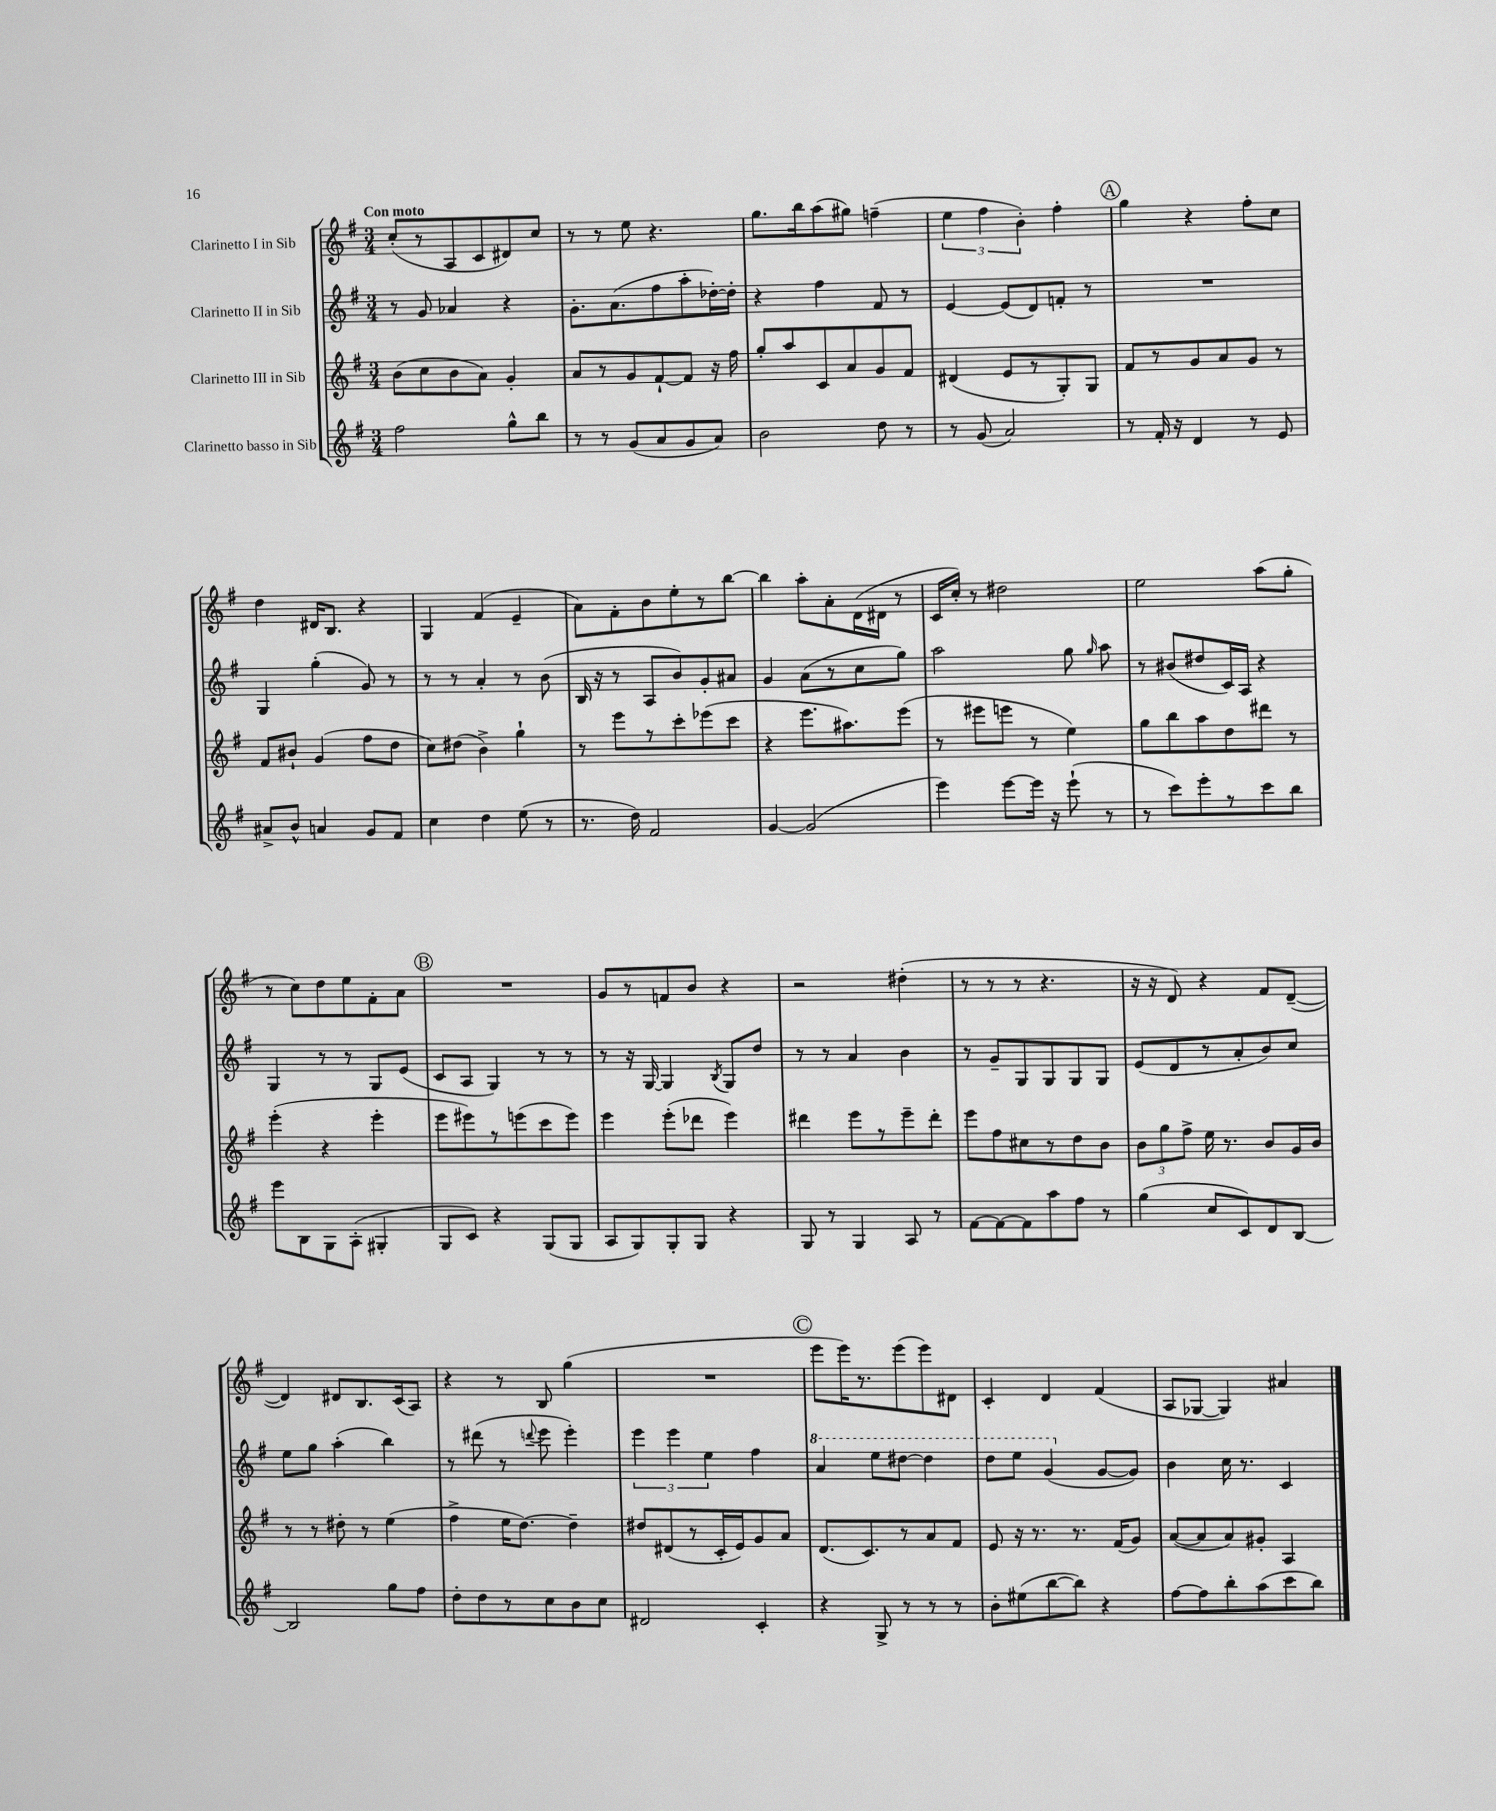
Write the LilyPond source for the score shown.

<<
\new StaffGroup <<
\new Staff = "s0" \with { instrumentName = "Clarinetto I in Sib" } {
    \clef treble \key g \major \numericTimeSignature \time 3/4 \tempo "Con moto"
    \autoBeamOff c''8[-.( r8 a8 c'8 dis'8) c''8] |
    r8 r8 e''8 r4. |
    g''8.[ b''16 a''8( gis''8]) f''4--( |
    \tuplet 3/2 { e''4 fis''4 b'4-.) } fis''4-. |
    \mark \markup { \circle "A" } g''4 r4 fis''8[-. c''8] |
    d''4 dis'16[ b8.] r4 |
    g4 fis'4( e'4-- |
    a'8[) fis'8-. b'8 e''8-. r8 b''8]~ |
    b''4 a''8[-. a'8-. d'16( dis'16] r8 |
    c'16[ c''16]-.) r8 dis''2 |
    e''2 a''8[( g''8]-. |
    r8 c''8[) d''8 e''8 fis'8-. a'8] |
    \mark \markup { \circle "B" } R2. |
    g'8[ r8 f'8 b'8] r4 |
    r2 dis''4-.( |
    r8 r8 r8 r4. |
    r16 r16 d'8) r4 fis'8[ d'8]~--( |
    d'4) dis'8[ b8. c'16( a8]) |
    r4 r8 b8 g''4( |
    R2. |
    \mark \markup { \circle "C" } e'''8[ e'''16) r8. e'''8( e'''8) dis'8] |
    c'4-. d'4 fis'4( |
    a8[ ges8]~ ges4) ais'4 \bar "|." |
}
\new Staff = "s1" \with { instrumentName = "Clarinetto II in Sib" } {
    \clef treble \key g \major \numericTimeSignature \time 3/4
    \autoBeamOff r8 g'8 aes'4 r4 |
    g'8.[-. a'8.( fis''8 a''8-. des''16~-.) des''16]-. |
    r4 fis''4 fis'8 r8 |
    e'4~ e'8[( d'8) f'8]-. r8 |
    \mark \markup { \circle "A" } R2. |
    g4 g''4-.( g'8) r8 |
    r8 r8 a'4-. r8 b'8( |
    b16 r16 r8 a8[ b'8) g'8-. ais'8] |
    g'4 a'8[( r8 c''8 g''8]) |
    a''2 g''8 \grace { g''16 } a''8 |
    r8 bis'8[( dis''8 c'16) a16] r4 |
    g4 r8 r8 g8[ e'8]( |
    \mark \markup { \circle "B" } c'8[ a8] g4) r8 r8 |
    r8 r16 g16~ g4 \acciaccatura { b8 } g8[ d''8] |
    r8 r8 a'4 b'4 |
    r8 g'8[-- g8 g8 g8 g8] |
    e'8[( d'8 r8 a'8-. b'8) c''8] |
    e''8[ g''8] a''4-.( b''4) |
    r8 dis'''8( r8 \appoggiatura { d'''8 } e'''8 e'''4-.) |
    \tuplet 3/2 { e'''4 e'''4 e''4 } fis''4 |
    \mark \markup { \circle "C" } \ottava #1 a''4 e'''8[ dis'''8]~ dis'''4 |
    d'''8[ e'''8] g''4( \ottava #0 g'8[~ g'8]) |
    b'4 c''16 r8. c'4 \bar "|." |
}
\new Staff = "s2" \with { instrumentName = "Clarinetto III in Sib" } {
    \clef treble \key g \major \numericTimeSignature \time 3/4
    \autoBeamOff b'8[( c''8 b'8 a'8]) g'4-. |
    a'8[ r8 g'8 fis'8~-! fis'8] r16 fis''16 |
    g''8[-. a''8 c'8 a'8 g'8 fis'8] |
    dis'4( e'8[ r8 g8-.) g8] |
    \mark \markup { \circle "A" } fis'8[ r8 g'8 a'8 g'8] r8 |
    fis'8[ bis'8]-! g'4( fis''8[ d''8] |
    c''8[) dis''8]( b'4->) g''4-! |
    r8 e'''8[ r8 c'''8-. ees'''8( c'''8] |
    r4 e'''8.[ ais''8.) e'''8]( |
    r8 eis'''8[ e'''8] r8 e''4) |
    g''8[ b''8 a''8 d''8 dis'''8] r8 |
    e'''4-.( r4 e'''4-. |
    \mark \markup { \circle "B" } e'''8[ eis'''8) r8 e'''8( c'''8 e'''8]) |
    e'''4 e'''8[-.( des'''8] e'''4) |
    dis'''4 e'''8[ r8 e'''8-- dis'''8]-. |
    e'''8[ fis''8 cis''8 r8 d''8 b'8] |
    \tuplet 3/2 { b'8[ g''8 fis''8]-> } e''16 r8. b'8[ g'16 b'16] |
    r8 r8 dis''8-. r8 e''4( |
    fis''4-> e''16[ d''8.]~) d''4-- |
    dis''8[ dis'8( r8 c'16-. e'16) g'8 a'8] |
    \mark \markup { \circle "C" } d'8.[( c'8.) r8 a'8 fis'8] |
    e'8 r16 r8. r8. fis'16[( g'8]) |
    a'8[~( a'8 a'8) gis'8]-. a4 \bar "|." |
}
\new Staff = "s3" \with { instrumentName = "Clarinetto basso in Sib" } {
    \clef treble \key g \major \numericTimeSignature \time 3/4
    \autoBeamOff fis''2 g''8[-^ b''8] |
    r8 r8 g'8[( a'8 g'8 a'8]) |
    b'2 d''8 r8 |
    r8 g'8( a'2) |
    \mark \markup { \circle "A" } r8 fis'16-. r16 d'4 r8 e'8 |
    ais'8[-> b'8]-^ a'4 g'8[ fis'8] |
    c''4 d''4 e''8( r8 |
    r8. d''16) fis'2 |
    g'4~ g'2( |
    e'''4) e'''8[~ e'''16] r16 e'''8-!( r8 |
    r8 c'''8[) e'''8-. r8 c'''8 b''8] |
    e'''8[ b8 g8 a8]-.( gis4-. |
    \mark \markup { \circle "B" } g8[ c'8]) r4 g8[( g8] |
    a8[ g8) g8-. g8] r4 |
    g8 r8 g4 a8 r8 |
    fis'8[~ fis'8~ fis'8 a''8 fis''8] r8 |
    g''4( c''8[ c'8) d'8 b8]~ |
    b2 g''8[ fis''8] |
    d''8[-. d''8 r8 c''8 b'8 c''8] |
    dis'2 c'4-. |
    \mark \markup { \circle "C" } r4 g8-> r8 r8 r8 |
    b'8[-. eis''8( b''8~ b''8]) r4 |
    fis''8[~ fis''8 b''8-. a''8( c'''8 b''8]) \bar "|." |
}
>>
>>
\layout { \context { \Score \remove "Bar_number_engraver" } }
